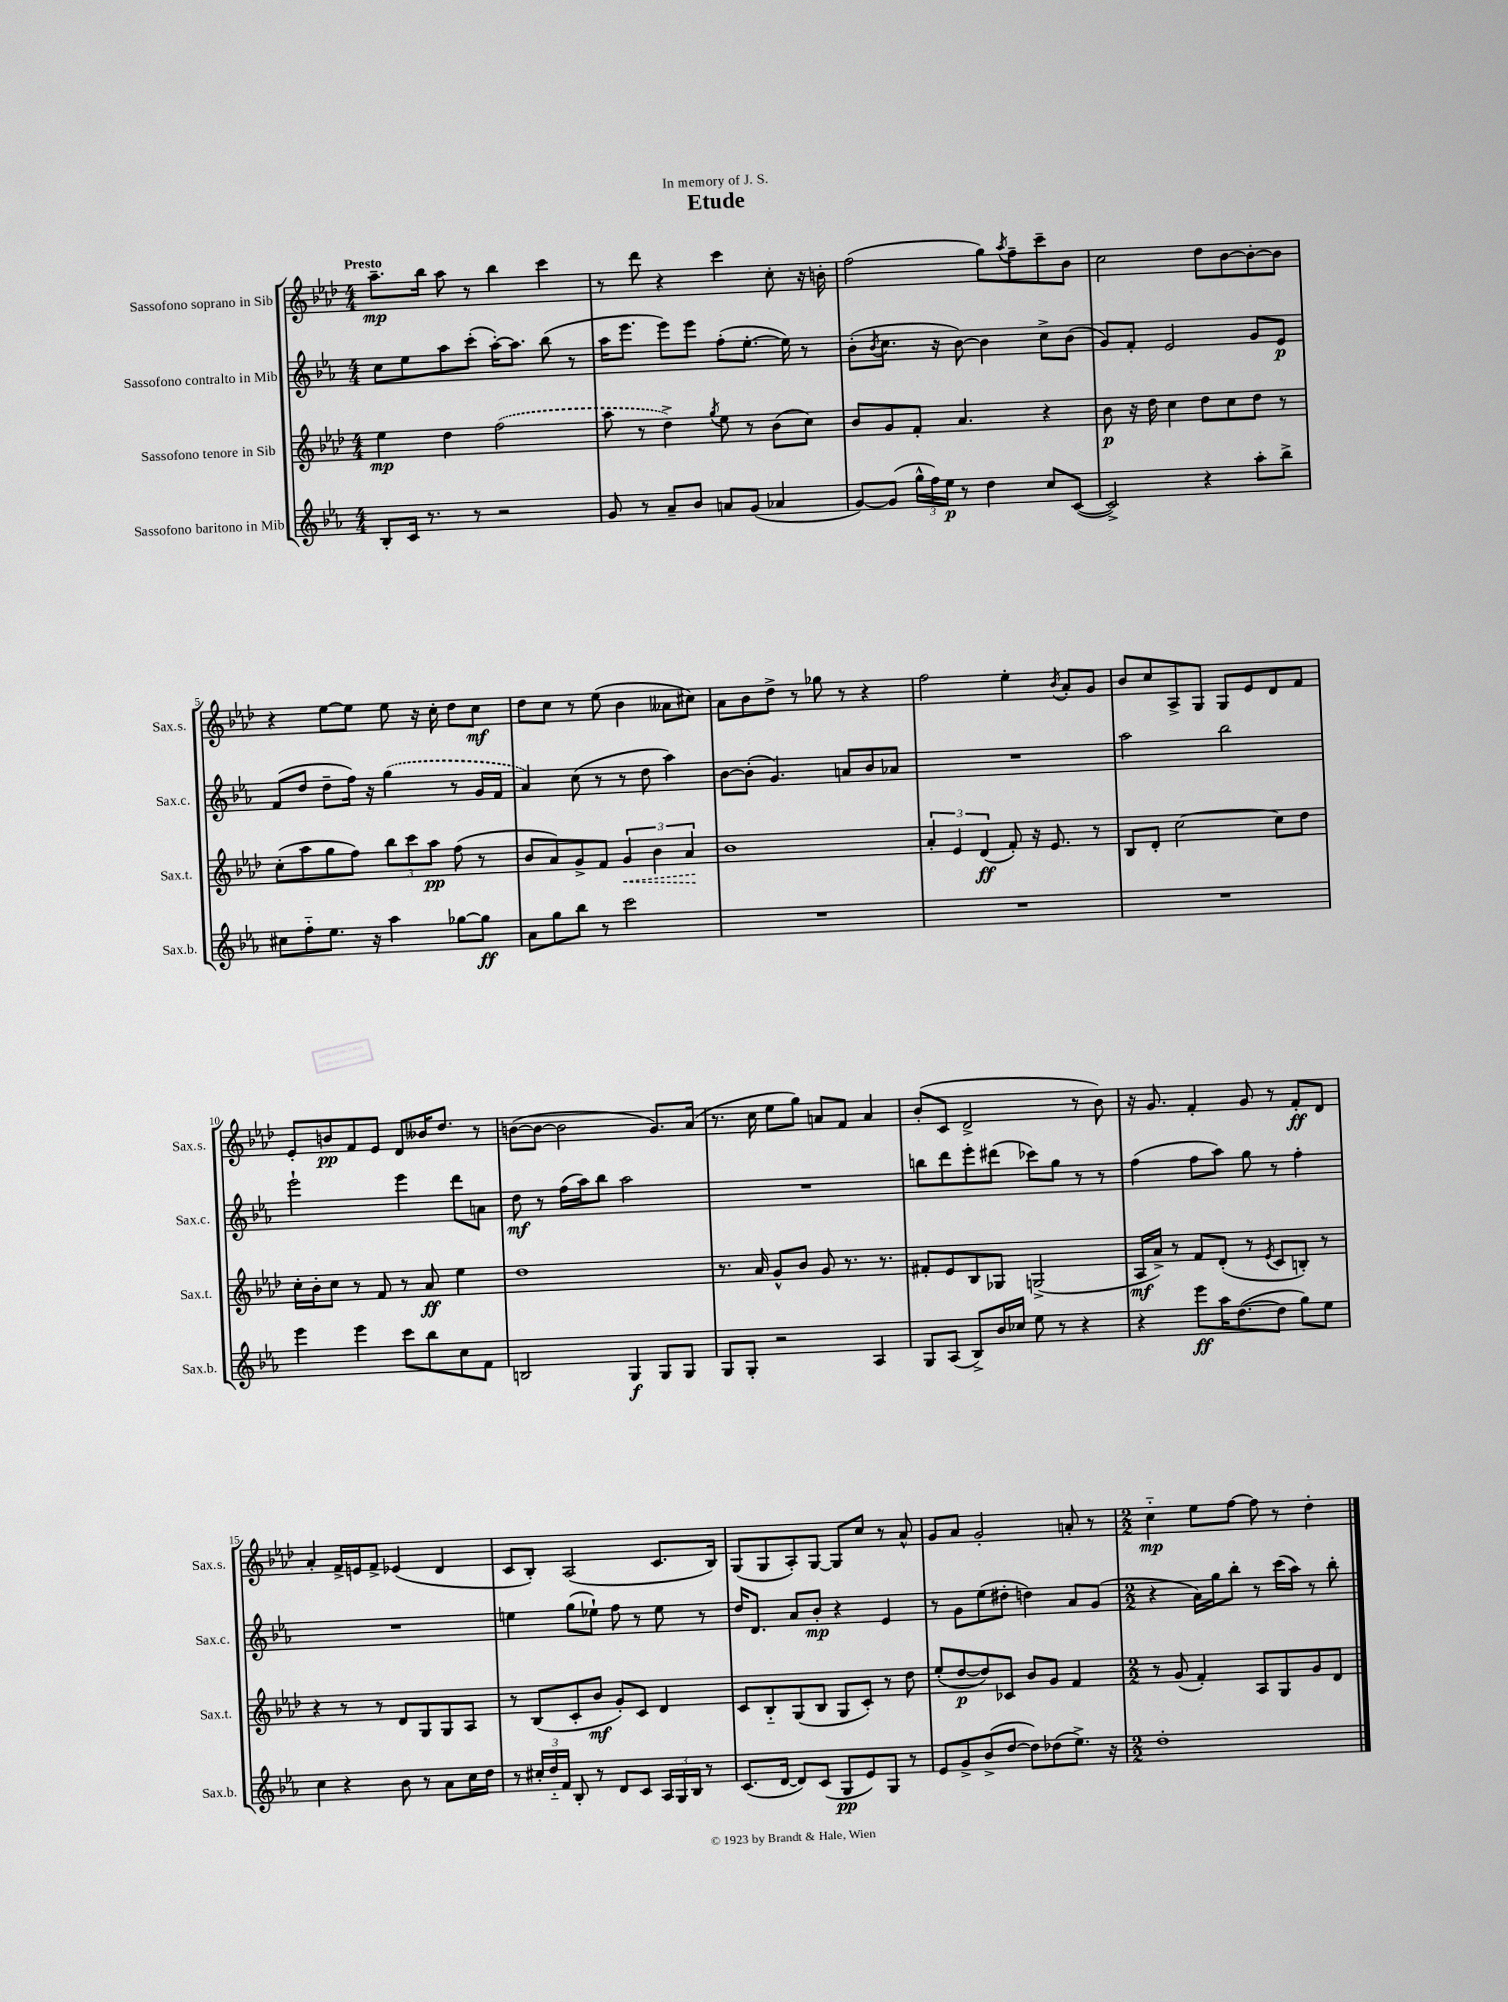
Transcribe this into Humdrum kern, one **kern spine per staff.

**kern	**kern	**kern	**kern
*staff4	*staff3	*staff2	*staff1
*clefG2	*clefG2	*clefG2	*clefG2
*k[b-e-a-]	*k[b-e-a-d-]	*k[b-e-a-]	*k[b-e-a-d-]
*M4/4	*M4/4	*M4/4	*M4/4
8B-'	4ee-	8cc	8.aa-~
16c	.	8ee-	.
8.r	.	.	16bb-
.	4dd-	8aa-	8aa-
8r	.	(8ccc'	8r
2r	(2ff	[16aa-')	4bb-
.	.	8.aa-]	.
.	.	(8bb-	4ccc
.	.	8r	.
=	=	=	=
8g	8aa-	16aa-	8r
.	.	8.eee-	.
8r	8r	.	8ddd-
8a-~	4dd-^)	8eee-)	4r
8b-	.	8eee-	.
.	8qgg	.	.
8a	8ee-	(8ff'	4ccc
(8g	8r	[8.ee-'	.
4a-	(8b-	.	8cc'
.	.	16ee-])	.
.	8cc)	8r	16r
.	.	.	16b'
=	=	=	=
[8g)	8b-	(8b-'	(2ff
.	.	8qb-	.
(8g]	8g	8.cc	.
24gg^^	8f'	.	.
24ff)	.	.	.
.	.	16r	.
24ee-	.	.	.
8r	4.a-	[8b-)	.
4dd	.	4b-]	8gg)
.	.	.	8qaa-
.	.	.	8ff~
8cc	4r	8cc^	8ccc~
([8c	.	(8b-	8b-
=	=	=	=
2c^])	8b-	8g)	2cc
.	16r	8f'	.
.	16dd-	.	.
.	4cc	2e-	.
4r	8dd-	.	8dd-
.	8cc	.	[8b-
8aa-'	8dd-	8g	8b-'_
8bb-^	8r	8e-	8b-]
=	=	=	=
8cc#	(8cc'	(8f	4r
8ff'~	8aa-	8dd	.
8.ee-	8gg	8dd~	[8ee-
.	8ff)	16ff)	8ee-]
16r	.	16r	.
4aa-	12bb-	(4gg	8ee-
.	12ccc	.	.
.	.	.	16r
.	12aa-	.	.
.	.	.	16cc'
[8gg-	(8ff	8r	8dd-
8gg-]	8r	16g	8cc
.	.	16f	.
=	=	=	=
8a-	8b-	4a-)	8dd-
8gg	8a-)	.	8cc
8bb-	8g^	(8cc	8r
8r	8f	8r	(8ee-
2ccc	6g	8r	4b-
.	.	8dd	.
.	6b-	.	.
.	.	4aa-)	8a--
.	6a-	.	.
.	.	.	8cc#)
=	=	=	=
1r	1b-	[8b-	8a-
.	.	(8b-']	8b-
.	.	4.g)	8dd-^
.	.	.	8r
.	.	.	8gg-
.	.	8a	8r
.	.	8b-	4r
.	.	8a-	.
=	=	=	=
1r	6a-'	1r	2ff
.	6e-	.	.
.	(6d-	.	.
.	8f')	.	4ee-'
.	16r	.	.
.	8.e-	.	.
.	.	.	8qb-
.	.	.	8a-'
.	8r	.	8g
=	=	=	=
1r	8B-	2aa-	8b-
.	8d-'	.	8cc
.	[2cc	.	8A-^
.	.	.	8G
.	.	2bb-	8G
.	.	.	8e-
.	8cc]	.	8d-
.	8dd-	.	8f
=	=	=	=
4eee-	16cc'	2eee-`	8e-'
.	16b-'	.	.
.	8cc	.	8b
4eee-	8r	.	8f
.	8f	.	8e-
8ccc	8r	4eee-	8d-
8bb-	8a-	.	16b--
.	.	.	8.dd-
8cc	4ee-	8ddd	.
8f	.	8a	8r
=	=	=	=
2B	1dd-	8dd	([8b
.	.	8r	8b_
.	.	(16ff	2b]
.	.	16aa-)	.
.	.	8bb-	.
4G	.	2aa-	.
8G	.	.	8.g)
8G	.	.	.
.	.	.	(16a-
=	=	=	=
8G	8.r	1r	8.r
8G'	.	.	.
.	16a-	.	16cc
2r	8g^^	.	8ee-
.	8b-	.	8gg)
.	8g	.	8a
.	8.r	.	8f
4A-	.	.	4a
.	8.r	.	.
=	=	=	=
8G	8f#'	8bb	(8b-'
(8A-	8e-	8ddd	8c
8B-^)	8B-	8eee-'	2d-^
16b-	8G-	(8ddd#	.
16cc-	.	.	.
8ee-	(2G^	8ccc-)	.
8r	.	8gg	.
4r	.	8r	8r
.	.	8r	8b-)
=	=	=	=
4r	16A-	(4ff	16r
.	16a-^)	.	8.g
.	8r	.	.
8eee-	8f	8ff	4f'
16aa-	(8d-'	8aa-)	.
([8.dd	.	.	.
.	8r	8gg	8g
.	8qe-	.	.
8dd]	8c	8r	8r
8gg)	8B')	4ff'	8f'
8ee-	8r	.	8d-
=	=	=	=
4cc	4r	1r	4a-'
4r	8r	.	16f^
.	.	.	16e
.	8r	.	8f^
8b-	8d-	.	(4e-
8r	8G	.	.
8a-	8G	.	4d-
16cc	8A-	.	.
16dd	.	.	.
=	=	=	=
8r	8r	4ee	8c
24cc#'	(8B-	.	8B-')
24dd'~	.	.	.
24f	.	.	.
8B-'	8c'	(8gg	(2A-
8r	8b-	8ee-`)	.
8d	8g')	8ff	.
8c	8c	8r	.
24A-	4d-	8ee-	8.c
24G	.	.	.
24B-	.	.	.
8r	.	8r	.
.	.	.	16B-)
=	=	=	=
(8.c	8c	16dd	(8G
.	.	8.d	.
.	8B-'~	.	8G
[16d	.	.	.
8d])	(8G	8a-	8A-')
(8c	8B-	8b-'	[8G
8G	8G	4r	8G]
8e-)	8c')	.	8cc
8G	8r	4e-	8r
8r	8dd-	.	8a-^^
=	=	=	=
8e-	(8ee-'	8r	8g
8g^	[8dd-	8g	8a-
(8b-^	8dd-])	(8ee-	2g'
[8dd	8c-	8dd#'	.
8dd])	8b-	4dd)	.
(8dd-	8g	.	.
8.ee-^)	4f	8a-	8a'
.	.	(8g	8r
16r	.	.	.
=	=	=	=
*M2/2	*M2/2	*M2/2	*M2/2
1dd'	8r	4r	4cc'~
.	(8g	.	.
.	4f')	16a-)	8ee-
.	.	16gg	.
.	.	8bb-'	[8ff
.	8A-	8r	8ff]
.	8G	(16ccc	8r
.	.	16aa-)	.
.	8g	8r	4dd-'
.	8d-	8bb-'	.
==	==	==	==
*-	*-	*-	*-
